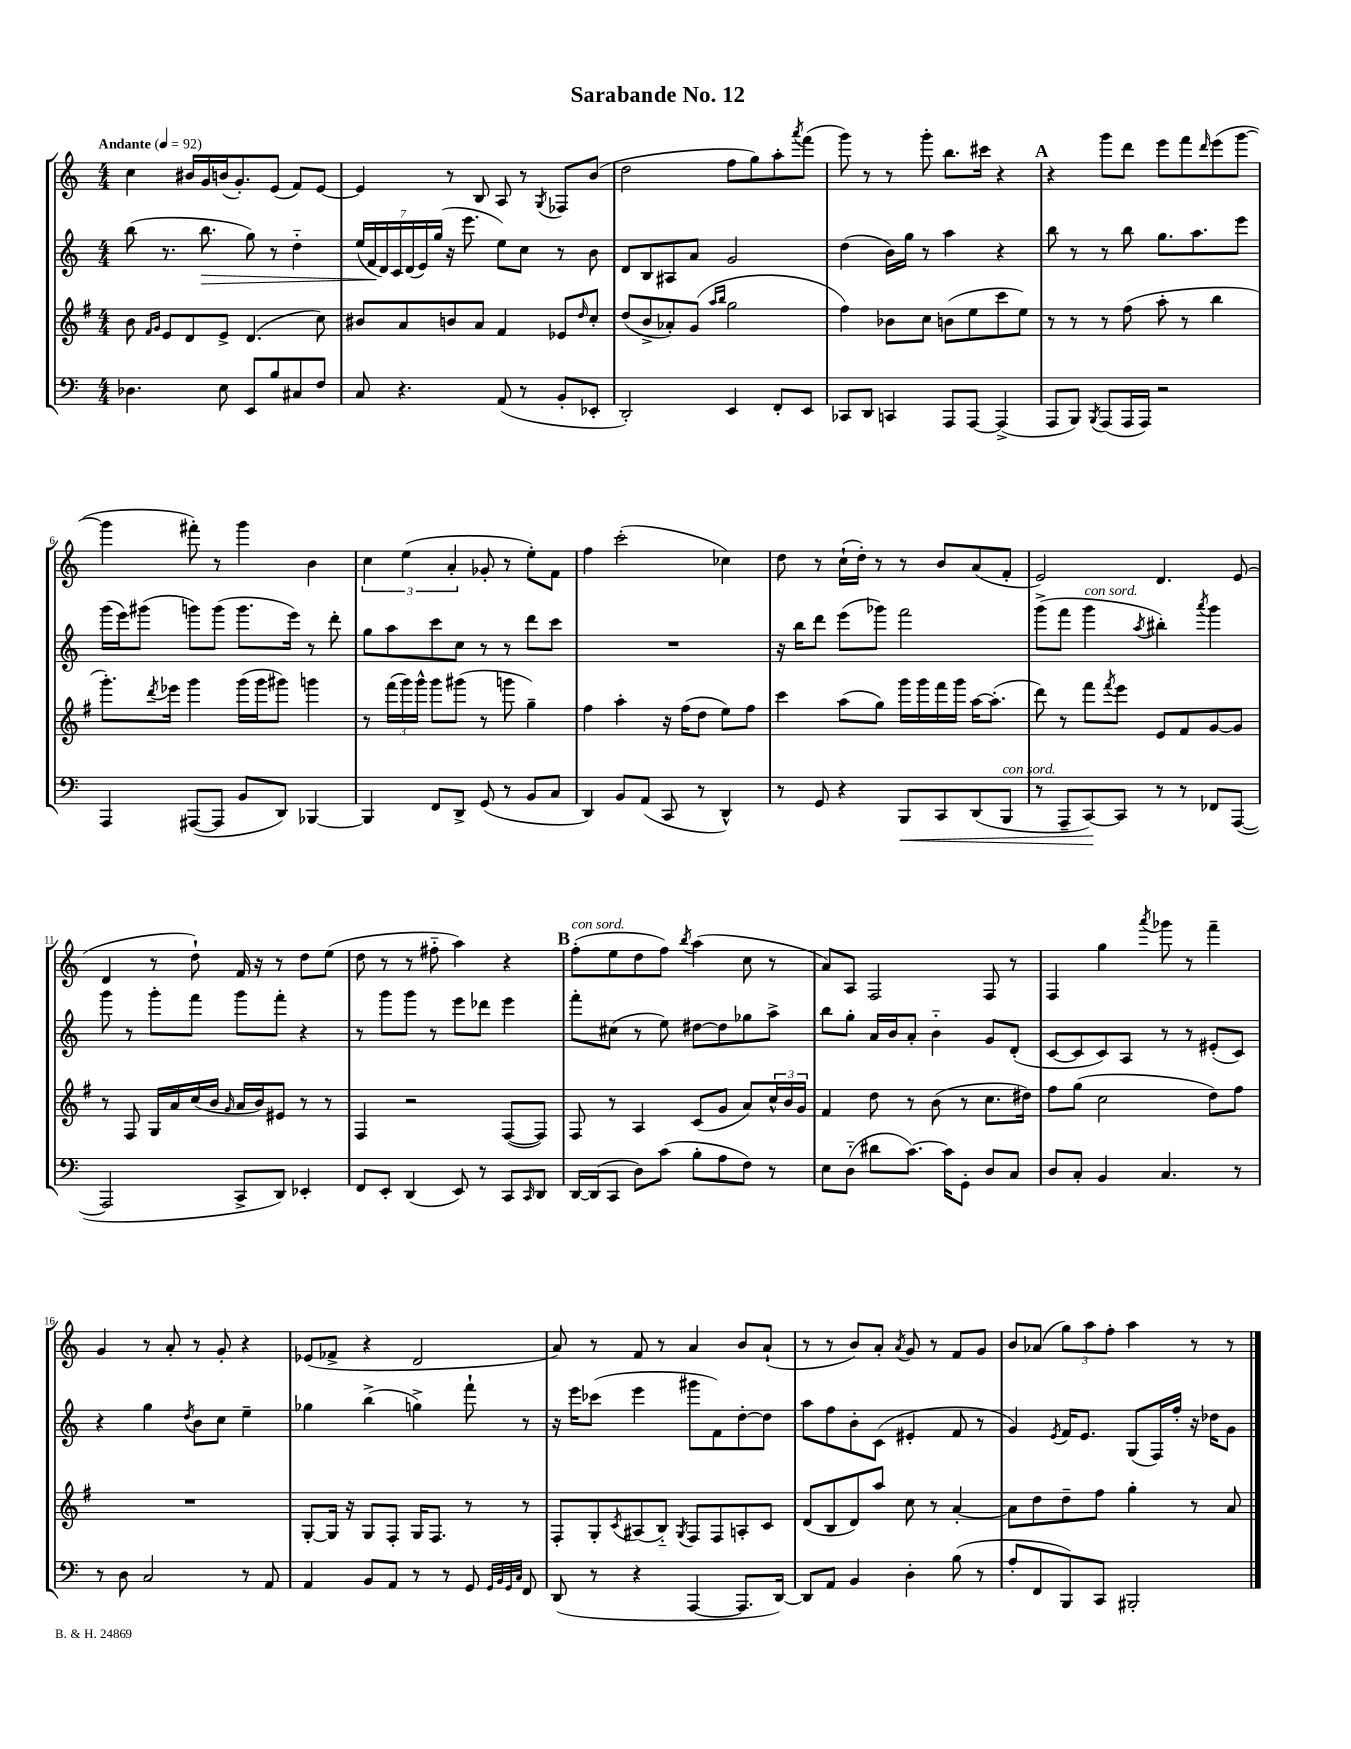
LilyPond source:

\header { title = "Sarabande No. 12" }
<<
\new StaffGroup <<
\new Staff = "s0" {
    \clef treble \key c \major \numericTimeSignature \time 4/4 \tempo "Andante" 4 = 92
    c''4 bis'16 g'16 b'16( g'8.-.) e'8( f'8) e'8~ |
    e'4 r8 b8 a8 r8 \acciaccatura { g8 } fes8 b'8( |
    d''2 f''8 g''8) a''8-. \acciaccatura { a'''8 } f'''8( |
    g'''8) r8 r8 g'''8-. b''8. cis'''16 r4 |
    \mark \markup { \bold "A" } r4 g'''8 d'''8 e'''8 f'''8 \grace { d'''16 } e'''8( g'''8~ |
    g'''4 fis'''8-.) r8 g'''4 b'4 |
    \tuplet 3/2 { c''4 e''4( a'4-. } ges'8-. r8 e''8-.) f'8 |
    f''4 c'''2-.( ces''4) |
    d''8 r8 c''16-!( d''16-.) r8 r8 b'8 a'8( f'8-. |
    e'2) d'4. e'8( |
    d'4 r8 d''8-!) f'16 r16 r8 d''8 e''8( |
    d''8 r8 r8 fis''8-_ a''4) r4 |
    \mark \markup { \bold "B" } f''8-.^\markup { \italic "con sord." }( e''8 d''8 f''8) \acciaccatura { b''8 } a''4( c''8 r8 |
    a'8) a8 f2 f8 r8 |
    f4 g''4 \acciaccatura { a'''8 } ges'''8 r8 f'''4-- |
    g'4 r8 a'8-. r8 g'8-. r4 |
    ees'8( fes'8-> r4 d'2 |
    a'8) r8 f'8 r8 a'4 b'8 a'8-!( |
    r8 r8 b'8) a'8-. \acciaccatura { a'8 } g'8 r8 f'8 g'8 |
    b'8 aes'8( \tuplet 3/2 { g''8) a''8 f''8-. } a''4 r8 r8 \bar "|." |
}
\new Staff = "s1" {
    \clef treble \key c \major \numericTimeSignature \time 4/4
    b''8( r8. b''8.\> g''8) r8 d''4-_ |
    \tuplet 7/4 { e''16( f'16\! d'16) c'16 d'16( e'16) g''16( } r16 e'''8. e''8) c''8 r8 b'8 |
    d'8 b8 ais8 a'8 g'2 |
    d''4( b'16) g''16 r8 a''4 r4 |
    \mark \markup { \bold "A" } b''8 r8 r8 b''8 g''8. a''8. e'''8 |
    g'''16( e'''16) gis'''8( g'''8) g'''8( g'''8. e'''16) r8 d'''8-. |
    g''8 a''8 c'''8 c''8 r8 r8 d'''8 c'''8 |
    R1 |
    r16 b''16 d'''8 e'''8( ges'''8) f'''2 |
    g'''8->( f'''8 g'''4^\markup { \italic "con sord." } \acciaccatura { a''8 } bis''4-.) \acciaccatura { a'''8 } g'''4 |
    g'''8 r8 g'''8-. f'''8 g'''8 f'''8-. r4 |
    r8 g'''8 g'''8 r8 e'''8 des'''8 e'''4 |
    \mark \markup { \bold "B" } f'''8-. cis''8( r8 e''8) dis''8~ dis''8 ges''8 a''8-> |
    b''8 g''8-. a'16 b'16 a'8-. b'4-_ g'8 d'8-.( |
    c'8~ c'8 c'8) a8 r8 r8 eis'8-.( c'8) |
    r4 g''4 \acciaccatura { d''8 } b'8 c''8 e''4-- |
    ges''4 b''4->( g''4->) f'''8-! r8 |
    r16 e'''16 ces'''8( e'''4 gis'''8 f'8) d''8~-. d''8 |
    a''8 f''8 b'8-. c'8( eis'4-. f'8 r8 |
    g'4) \acciaccatura { e'8 } f'16 e'8. g8( f16) f''16-. r16 des''16 g'8 \bar "|." |
}
\new Staff = "s2" {
    \clef treble \key g \major \numericTimeSignature \time 4/4
    b'8 \grace { fis'16 g'16 } e'8 d'8 e'8-> d'4.( c''8) |
    bis'8 a'8 b'8 a'8 fis'4 ees'8 \grace { d''16 } c''8-. |
    d''8( b'8-> aes'8-.) g'8( \grace { a''16 b''16 } g''2 |
    fis''4) bes'8 c''8 b'8( e''8 c'''8 e''8) |
    \mark \markup { \bold "A" } r8 r8 r8 fis''8( a''8-. r8 b''4 |
    g'''8.-.) \acciaccatura { d'''8 } ees'''16 g'''4 g'''16( g'''16 gis'''8) g'''4 |
    r8 \tuplet 3/2 { fis'''16( g'''16) g'''16-^ } g'''8 gis'''8( r8 g'''8 g''4--) |
    fis''4 a''4-. r16 fis''16( d''8 e''8) fis''8 |
    c'''4 a''8( g''8) g'''16 g'''16 fis'''16 g'''16 a''16~ a''8.-.( |
    d'''8) r8 fis'''8 \acciaccatura { fis'''8 } e'''8 e'8 fis'8 g'8~ g'8 |
    r8 fis8 g16 a'16 c''16( b'16 \grace { g'16 } a'16 b'16) eis'8 r8 r8 |
    fis4 r2 fis8~( fis8) |
    \mark \markup { \bold "B" } fis8 r8 a4 c'8( g'8 a'8) \tuplet 3/2 { c''16-^ b'16 g'16 } |
    fis'4 d''8 r8 b'8( r8 c''8. dis''16) |
    fis''8 g''8( c''2 d''8) fis''8 |
    R1 |
    g8~-. g16 r16 g8 fis8-. g16 fis8. r8 r8 |
    fis8-. g8-. \acciaccatura { c'8 } ais8( b8-_) \acciaccatura { g8 } fis8 fis8 a8-. c'8 |
    d'8( b8 d'8) a''8 c''8 r8 a'4~-. |
    a'8 d''8 d''8-- fis''8 g''4-. r8 a'8 \bar "|." |
}
\new Staff = "s3" {
    \clef bass \key c \major \numericTimeSignature \time 4/4
    des4. e8 e,8 b8 cis8 f8 |
    c8 r4. a,8( r8 b,8-. ees,8-. |
    d,2-.) e,4 f,8-. e,8 |
    ces,8 d,8 c,4 a,,8 a,,8~ a,,4->( |
    \mark \markup { \bold "A" } a,,8 b,,8) \acciaccatura { b,,8 } a,,8( a,,16 a,,16) r2 |
    a,,4 ais,,8~( ais,,8 b,8 d,8) bes,,4~ |
    bes,,4 f,8 d,8-> g,8( r8 b,8 c8 |
    d,4) b,8 a,8( c,8 r8 d,4-^) |
    r8 g,8 r4 b,,8\< c,8 d,8( b,,8^\markup { \italic "con sord." } |
    r8 a,,8-- c,8~\!) c,8 r8 r8 fes,8 a,,8~( |
    a,,2 c,8-> d,8) ees,4-. |
    f,8 e,8-. d,4( e,8) r8 c,8 \grace { c,16 } d,8 |
    \mark \markup { \bold "B" } d,16~ d,16( c,8 d8) c'8( b8-. a8 f8) r8 |
    e8 d8-_( dis'8 c'8.~) c'16 g,8-. d8 c8 |
    d8 c8-. b,4 c4. r8 |
    r8 d8 c2 r8 a,8 |
    a,4 b,8 a,8 r8 r8 g,8 \grace { g,32 b,32 g,32 c32 } f,8 |
    d,8( r8 r4 a,,4~ a,,8. d,16~) |
    d,8 a,8 b,4 d4-. b8( r8 |
    a8-. f,8 b,,8) c,8 bis,,2-. \bar "|." |
}
>>
>>
